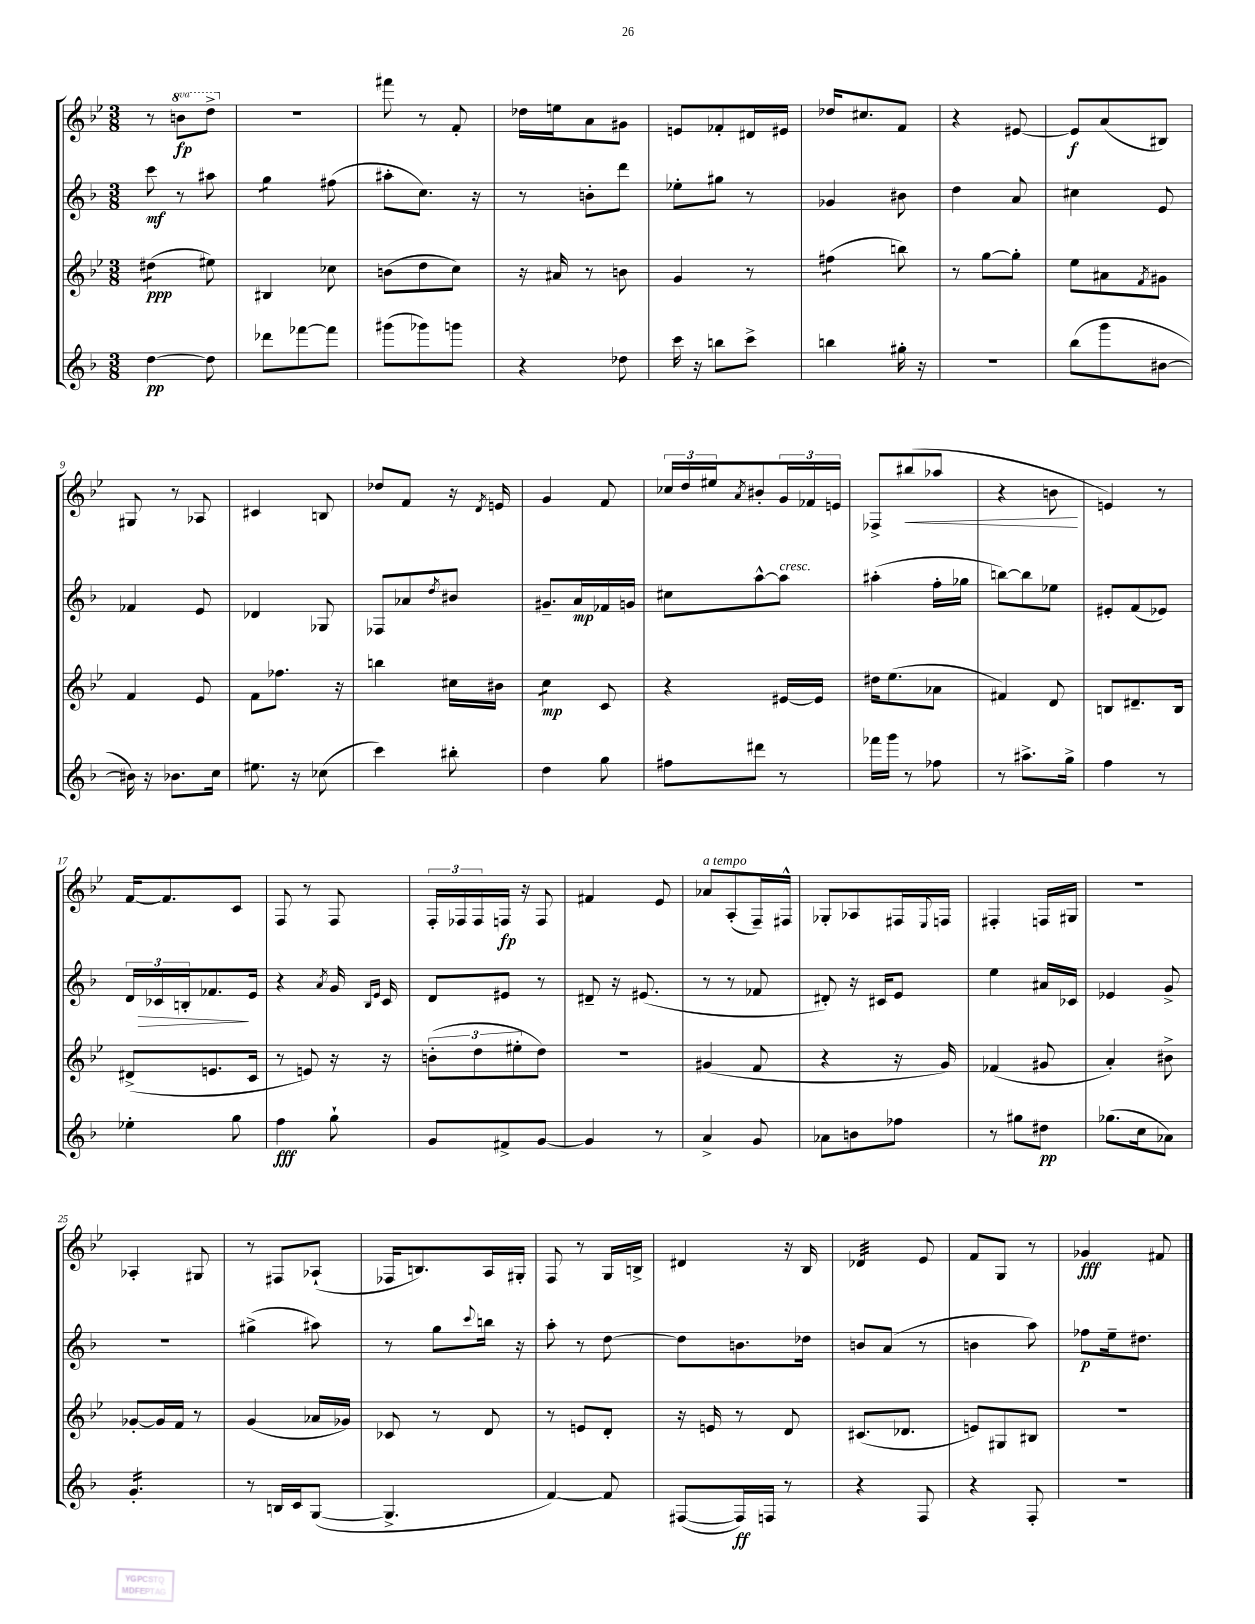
<<
\new StaffGroup <<
\new Staff = "s0" {
    \clef treble \key bes \major \numericTimeSignature \time 3/8 \set Staff.ottavationMarkups = #ottavation-simple-ordinals
    r8 \ottava #1 b''8\fp d'''8-> \ottava #0 |
    R4. |
    fis'''8 r8 f'8-. |
    des''16 e''16 a'8 gis'8 |
    e'8 fes'8-. dis'16 eis'16 |
    des''16 cis''8. f'8 |
    r4 eis'8~ |
    eis'8\f a'8( bis8) |
    gis8 r8 aes8 |
    cis'4 b8 |
    des''8 f'8 r16 \acciaccatura { d'8 } e'16 |
    g'4 f'8 |
    \tuplet 3/2 { ces''16 d''16 eis''16 } \acciaccatura { a'8 } bis'8-. \tuplet 3/2 { g'16 fes'16 e'16 } |
    fes8-> bis''8\<( aes''8 |
    r4 b'8\! |
    e'4) r8 |
    f'16~ f'8. c'8 |
    f8 r8 f8 |
    \tuplet 3/2 { f16-. fes16 fes16 } f16\fp r16 f8 |
    fis'4 ees'8 |
    aes'8^\markup { \italic "a tempo" } a8-.( f16--) fis16-^ |
    ges8-. aes8 fis16 \appoggiatura { ees8 } f16 |
    fis4-. f16 gis16 |
    R4. |
    aes4-. gis8 |
    r8 fis8 aes8-!( |
    fes16 b8.) a16 gis16-. |
    f8 r8 g16 b16-> |
    dis'4 r16 bes16 |
    des'4:32 ees'8 |
    f'8 g8 r8 |
    ges'4\fff fis'8 \bar "|." |
}
\new Staff = "s1" {
    \clef treble \key f \major \numericTimeSignature \time 3/8
    c'''8\mf r8 ais''8 |
    g''4:8 fis''8( |
    ais''8-. c''8.) r16 |
    r8 b'8-. d'''8 |
    ees''8-. gis''8 r8 |
    ges'4 bis'8 |
    d''4 a'8 |
    cis''4 e'8 |
    fes'4 e'8 |
    des'4 ges8 |
    fes8 aes'8 \acciaccatura { d''8 } bis'8 |
    gis'8.-- a'16\mp fes'16 g'16 |
    cis''8 a''8~-^ a''8^\markup { \italic "cresc." } |
    ais''4-.( f''16-. ges''16 |
    b''8~) b''8 ees''8 |
    eis'8-. f'8( ees'8) |
    \tuplet 3/2 { d'16 ces'16\> b16-. } fes'8.\! e'16 |
    r4 \acciaccatura { a'8 } g'16 \grace { bes16 e'16 } c'16 |
    d'8 eis'8 r8 |
    dis'8-- r16 eis'8.( |
    r8 r8 fes'8 |
    dis'8-.) r16 cis'16 e'8 |
    e''4 ais'16 ces'16 |
    ees'4 g'8-> |
    R4. |
    gis''4->( ais''8) |
    r8 g''8 \appoggiatura { c'''8 } b''16 r16 |
    a''8-. r8 d''8~ |
    d''8 b'8. des''16 |
    b'8 a'8( r8 |
    b'4 a''8) |
    fes''8\p e''16-- dis''8. \bar "|." |
}
\new Staff = "s2" {
    \clef treble \key bes \major \numericTimeSignature \time 3/8
    dis''4:8\ppp( eis''8) |
    bis4 ces''8 |
    b'8( d''8 c''8) |
    r16 ais'16 r8 b'8 |
    g'4 r8 |
    fis''4:8( b''8) |
    r8 g''8~ g''8-. |
    ees''8 ais'8 \acciaccatura { f'8 } gis'8 |
    f'4 ees'8 |
    f'8 fes''8. r16 |
    b''4 cis''16 bis'16 |
    c''4:8\mp c'8 |
    r4 eis'16~ eis'16 |
    dis''16 ees''8.( aes'8 |
    fis'4) d'8 |
    b8 dis'8.-- b16 |
    dis'8->( e'8. c'16 |
    r8 e'8) r16 r16 |
    \tuplet 3/2 { b'8-.( d''8 eis''8-. } d''8) |
    R4. |
    gis'4( f'8 |
    r4 r16 g'16) |
    fes'4( gis'8 |
    a'4-.) bis'8-> |
    ges'8~-. ges'16 f'16 r8 |
    g'4( aes'16 ges'16) |
    ces'8 r8 d'8 |
    r8 e'8 d'8-. |
    r16 e'16 r8 d'8 |
    cis'8.( des'8. |
    e'8) gis8 bis8 |
    R4. \bar "|." |
}
\new Staff = "s3" {
    \clef treble \key f \major \numericTimeSignature \time 3/8
    d''4~\pp d''8 |
    des'''8 fes'''8~ fes'''8 |
    gis'''8( ges'''8) g'''8 |
    r4 des''8 |
    c'''16 r16 b''8 c'''8-> |
    b''4 gis''16-. r16 |
    R4. |
    bes''8( g'''8 bis'8~ |
    bis'16) r16 bes'8. c''16 |
    eis''8. r16 ces''8( |
    c'''4) bis''8-. |
    d''4 g''8 |
    fis''8 dis'''8 r8 |
    fes'''16 g'''16 r8 fes''8 |
    r8 ais''8.-> g''16-> |
    f''4 r8 |
    ees''4-. g''8 |
    f''4\fff g''8-! |
    g'8 fis'8-> g'8~ |
    g'4 r8 |
    a'4-> g'8 |
    aes'8 b'8 fes''8 |
    r8 gis''8 dis''8\pp |
    ges''8.( c''16 aes'8) |
    g'4.:16-. |
    r8 b16 c'16 g8~( |
    g4.-> |
    f'4~) f'8 |
    fis8~( fis16\ff) f16 r8 |
    r4 f8 |
    r4 f8-. |
    R4. \bar "|." |
}
>>
>>
